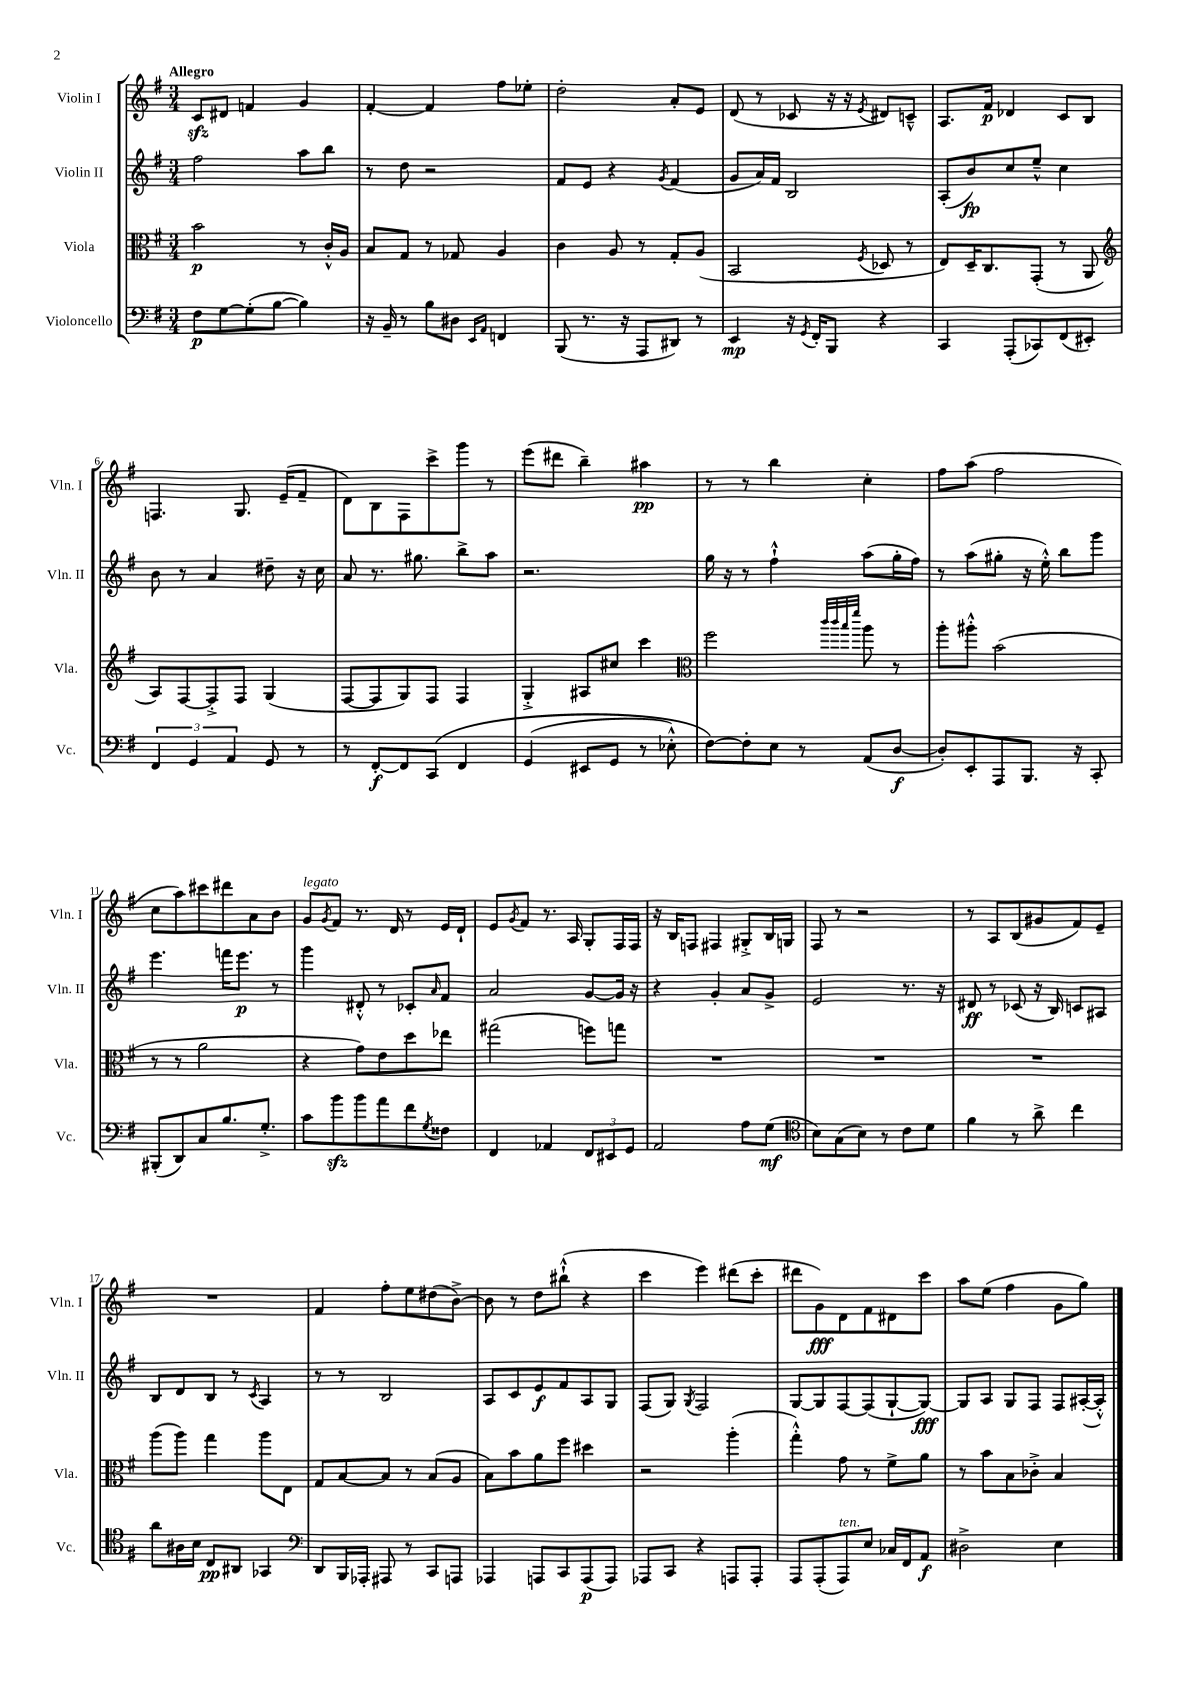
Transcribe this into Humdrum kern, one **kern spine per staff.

**kern	**dynam	**kern	**dynam	**kern	**dynam	**kern	**dynam
*part4	*part4	*part3	*part3	*part2	*part2	*part1	*part1
*staff4	*staff4	*staff3	*staff3	*staff2	*staff2	*staff1	*staff1
*I"Violoncello	*	*I"Viola	*	*I"Violin II	*	*I"Violin I	*
*I'Vc.	*	*I'Vla.	*	*I'Vln. II	*	*I'Vln. I	*
*clefF4	*	*clefC3	*	*clefG2	*	*clefG2	*
*k[f#]	*	*k[f#]	*	*k[f#]	*	*k[f#]	*
*M3/4	*	*M3/4	*	*M3/4	*	*M3/4	*
=1	=1	=1	=1	=1	=1	=1	=1
!	!	!	!	!	!	!LO:TX:a:B:t=Allegro	!
8F#\L	p	2b\	p	2ff#\	.	8czz/L	.
[8G\	.	.	.	.	.	8d#X/J	.
(8G'\]	.	.	.	.	.	4fn/	.
[8B\J	.	.	.	.	.	.	.
4B\])	.	8r	.	8aa\L	.	4g/	.
.	.	16c'^^/LL	.	8bb\J	.	.	.
.	.	16A/JJ	.	.	.	.	.
=2	=2	=2	=2	=2	=2	=2	=2
16r	.	8B/L	.	8r	.	[4f#'/	.
16BB~/	.	.	.	.	.	.	.
8r	.	8G/J	.	8dd\	.	.	.
8B\L	.	8r	.	2r	.	4f#/]	.
8D#X\J	.	8G-X/	.	.	.	.	.
16qqEE/LL	.	.	.	.	.	.	.
16qqAA/JJ	.	.	.	.	.	.	.
4FFn/	.	4A/	.	.	.	8ff#\L	.
.	.	.	.	.	.	8ee-X'\J	.
=3	=3	=3	=3	=3	=3	=3	=3
(8BBB/	.	4c\	.	8f#/L	.	2dd'\	.
8.r	.	.	.	8e/J	.	.	.
.	.	8A/	.	4r	.	.	.
16r	.	.	.	.	.	.	.
8AAA/L	.	8r	.	.	.	.	.
.	.	.	.	8qg/	.	.	.
8DD#X/J)	.	8G'/L	.	(4f#/	.	8a'/L	.
8r	.	(8A/J	.	.	.	8e/J	.
=4	=4	=4	=4	=4	=4	=4	=4
4EE/	mp	2BB/	.	8g/L	.	(8d/	.
.	.	.	.	16a/L)	.	8r	.
.	.	.	.	16f#/JJ	.	.	.
16r	.	.	.	2B/	.	8c-X/	.
8qGG/	.	.	.	.	.	.	.
16FF#'/KL	.	.	.	.	.	.	.
8BBB/J	.	.	.	.	.	16r	.
.	.	.	.	.	.	16r	.
.	.	8qF#/	.	.	.	8qe/	.
4r	.	8D-X/	.	.	.	8d#X/L)	.
.	.	8r	.	.	.	8cn~^^/J	.
=5	=5	=5	=5	=5	=5	=5	=5
4CC/	.	8E/L)	.	(8A'/L	.	8.A/L	.
.	.	16D~/K	.	8b/)	fp	.	.
.	.	8.C/	.	.	.	16f#/Jk	p
(8AAA'/L	.	.	.	8cc/	.	4d-X/	.
8CC-X/)	.	(8GG'/J	.	8ee~^^/J	.	.	.
(8FF#/	.	8r	.	4cc\	.	8c/L	.
8EE#X'/J)	.	8AA/	.	.	.	8B/J	.
!!LO:LB:g=z
=6	=6	=6	=6	=6	=6	=6	=6
*	*	*clefG2	*	*	*	*	*
6FF#/	.	8A/L)	.	8b\	.	4.Fn/	.
.	.	[8F#/	.	8r	.	.	.
6GG/	.	.	.	.	.	.	.
.	.	8F#'^/]	.	4a/	.	.	.
6AA/	.	.	.	.	.	.	.
.	.	8F#/J	.	.	.	8.G/	.
8GG/	.	(4G/	.	8dd#X~\	.	.	.
.	.	.	.	.	.	(16e~/KL	.
8r	.	.	.	16r	.	8f#~/J	.
.	.	.	.	16cc\	.	.	.
=7	=7	=7	=7	=7	=7	=7	=7
8r	.	[8F#/L	.	8a/	.	8d\L)	.
[8FF#'/L	f	8F#/]	.	8.r	.	8B\	.
8FF#/]	.	8G/)	.	.	.	8F#\	.
.	.	.	.	8.gg#X\	.	.	.
(8CC/J	.	8F#/J	.	.	.	8ccc^\	.
4FF#/	.	4F#/	.	8bb^\L	.	8ggg\J	.
.	.	.	.	8aa\J	.	8r	.
=8	=8	=8	=8	=8	=8	=8	=8
(4GG/	.	4G'^/	.	2.r	.	(8eee\L	.
.	.	.	.	.	.	8ddd#X\J	.
8EE#X/L	.	8A#X/L	.	.	.	4bb~\)	.
8GG/J	.	8cc#X/J	.	.	.	.	.
8r	.	4ccc\	.	.	.	4aa#X\	pp
8E-X'^^\)	.	.	.	.	.	.	.
=9	=9	=9	=9	=9	=9	=9	=9
*	*	*clefC3	*	*	*	*	*
[8F#\L)	.	2ff#\	.	16gg\	.	8r	.
.	.	.	.	16r	.	.	.
8F#'\]	.	.	.	8r	.	8r	.
8E\J	.	.	.	4ff#`^^\	.	4bb\	.
8r	.	.	.	.	.	.	.
.	.	32qqccc/LLL	.	.	.	.	.
.	.	32qqccc/	.	.	.	.	.
.	.	32qqbb/	.	.	.	.	.
.	.	32qqfff#/JJJ	.	.	.	.	.
(8AA/L	.	8aa\	.	(8aa\L	.	4cc'\	.
[8D/J	f	8r	.	16gg'\L	.	.	.
.	.	.	.	16ff#\JJ)	.	.	.
=10	=10	=10	=10	=10	=10	=10	=10
8D'/L])	.	8aa'\L	.	8r	.	8ff#\L	.
8EE'/	.	8aa#X'^^\J	.	(8aa\L	.	(8aa\J	.
8AAA/	.	(2b\	.	8gg#X'\J	.	2ff#\	.
8.BBB/J	.	.	.	16r	.	.	.
.	.	.	.	16ee'^^\)	.	.	.
.	.	.	.	8bb\L	.	.	.
16r	.	.	.	.	.	.	.
8CC'/	.	.	.	8ggg\J	.	.	.
!!LO:LB:g=z
=11	=11	=11	=11	=11	=11	=11	=11
(8BBB#X'/L	.	8r	.	4.eee\	.	8cc\L	.
8DD/)	.	8r	.	.	.	8aa\)	.
8C/	.	2a\	.	.	.	8ccc#X\	.
8.B/	.	.	.	16fffn\KL	.	8ddd#X\	.
.	.	.	.	8.eee\J	p	.	.
.	.	.	.	.	.	8a\	.
8.G'^/J	.	.	.	.	.	.	.
.	.	.	.	8r	.	8b\J	.
=12	=12	=12	=12	=12	=12	=12	=12
!	!	!	!	!	!	!LO:TX:a:i:t=legato	!
8c\L	.	4r	.	4ggg\	.	8g/L	.
.	.	.	.	.	.	8qg/	.
8bzz\	.	.	.	.	.	8f#/J	.
8b\	.	8g\L)	.	8d#X'^^/	.	8.r	.
8a\	.	8e\	.	8r	.	.	.
.	.	.	.	.	.	16d/	.
8f#\	.	8dd\	.	8c-X'/L	.	8r	.
8qG/	.	.	.	16qqa/	.	.	.
8F##X\J	.	8ee-X\J	.	8f#/J	.	16e/LL	.
.	.	.	.	.	.	16d`/JJ	.
=13	=13	=13	=13	=13	=13	=13	=13
4FF#/	.	(2gg#X\	.	2a/	.	8e/L	.
.	.	.	.	.	.	8qg/	.
.	.	.	.	.	.	8f#/J	.
4AA-X/	.	.	.	.	.	8.r	.
.	.	.	.	.	.	16A/	.
12FF#/L	.	8ffn\L)	.	[8g/L	.	8G'/L	.
12EE#X/	.	.	.	.	.	.	.
.	.	8ggn\J	.	16g/Jk]	.	16F#/L	.
12GG/J	.	.	.	.	.	.	.
.	.	.	.	16r	.	16F#/JJ	.
=14	=14	=14	=14	=14	=14	=14	=14
2AA/	.	2.r	.	4r	.	16r	.
.	.	.	.	.	.	16B/KL	.
.	.	.	.	.	.	8Fn/J	.
.	.	.	.	4g'/	.	4F#X/	.
8A\L	.	.	.	8a/L	.	8G#X'^/L	.
(8G\J	mf	.	.	8g^/J	.	16B/L	.
.	.	.	.	.	.	16Gn/JJ	.
=15	=15	=15	=15	=15	=15	=15	=15
*clefC4	*	*	*	*	*	*	*
8B\L)	.	2.r	.	2e/	.	8F#/	.
(8G\	.	.	.	.	.	8r	.
8B\J)	.	.	.	.	.	2r	.
8r	.	.	.	.	.	.	.
8c\L	.	.	.	8.r	.	.	.
8d\J	.	.	.	.	.	.	.
.	.	.	.	16r	.	.	.
=16	=16	=16	=16	=16	=16	=16	=16
4f#\	.	2.r	.	8d#X/	ff	8r	.
.	.	.	.	8r	.	8A/L	.
8r	.	.	.	(8c-X/	.	(8B/	.
8a^\	.	.	.	16r	.	8g#X/	.
.	.	.	.	16B/)	.	.	.
4cc\	.	.	.	8cn/L	.	8f#/)	.
.	.	.	.	8A#X/J	.	8e~/J	.
!!LO:LB:g=z
=17	=17	=17	=17	=17	=17	=17	=17
8a\L	.	(8aa\L	.	8B/L	.	2.r	.
16A#X\L	.	8aa\J)	.	8d/	.	.	.
16B\JJ	.	.	.	.	.	.	.
8C/L	pp	4gg\	.	8B/J	.	.	.
8AA#X/J	.	.	.	8r	.	.	.
.	.	.	.	8qc/	.	.	.
4GG-X/	.	8aa\L	.	4A/	.	.	.
.	.	8E\J	.	.	.	.	.
=18	=18	=18	=18	=18	=18	=18	=18
*clefF4	*	*	*	*	*	*	*
8DD/L	.	8G/L	.	8r	.	4f#/	.
16BBB/L	.	[8B/	.	8r	.	.	.
16AAA-X'/JJ	.	.	.	.	.	.	.
8AAA#X/	.	8B/J]	.	2B/	.	8ff#'\L	.
8r	.	8r	.	.	.	8ee\	.
8CC/L	.	(8B/L	.	.	.	(8dd#X\	.
8AAAn/J	.	8A/J	.	.	.	[8b^\J)	.
=19	=19	=19	=19	=19	=19	=19	=19
4AAA-X/	.	8B\L)	.	8A/L	.	8b\]	.
.	.	8b\	.	8c/	.	8r	.
8AAAn/L	.	8a\	.	8e/	f	8dd\L	.
8CC/	.	8ff#\J	.	8f#/	.	(8bb#X`^^\J	.
(8AAA/	p	4dd#X\	.	8A/	.	4r	.
8AAA/J)	.	.	.	8G/J	.	.	.
=20	=20	=20	=20	=20	=20	=20	=20
8AAA-X/L	.	2r	.	(8F#/L	.	4ccc\	.
8CC/J	.	.	.	8G/J)	.	.	.
.	.	.	.	8qG/	.	.	.
4r	.	.	.	2F#/	.	4eee\)	.
8AAAn/L	.	(4aa'\	.	.	.	(8ddd#X\L	.
8AAA'/J	.	.	.	.	.	8ccc'\J	.
=21	=21	=21	=21	=21	=21	=21	=21
8AAA/L	.	4gg'^^\)	.	[8G/L	.	8ddd#X\L	.
(8AAA'/	.	.	.	8G/]	.	8g\)	fff
!LO:TX:a:i:t=ten.	!	!	!	!	!	!	!
8AAA/)	.	8g\	.	[8F#/	.	8d\	.
8E/J	.	8r	.	(8F#/]	.	8f#\	.
16C-X/LL	.	8f#^\L	.	[8G`/	.	8d#X\	.
16FF#/J	.	.	.	.	.	.	.
8AA/J	f	8a\J	.	8G/J_)	fff	8ccc\J	.
=22	=22	=22	=22	=22	=22	=22	=22
2D#X^\	.	8r	.	8G/L]	.	8aa\L	.
.	.	8b\L	.	8A/J	.	(8ee\J	.
.	.	8B\	.	8G/L	.	4ff#\	.
.	.	8c-X'^\J	.	8F#/J	.	.	.
4E\	.	4B/	.	8F#/L	.	8g\L	.
.	.	.	.	([16A#X'/L	.	8gg\J)	.
.	.	.	.	16A#'^^/JJ])	.	.	.
==	==	==	==	==	==	==	==
*-	*-	*-	*-	*-	*-	*-	*-
